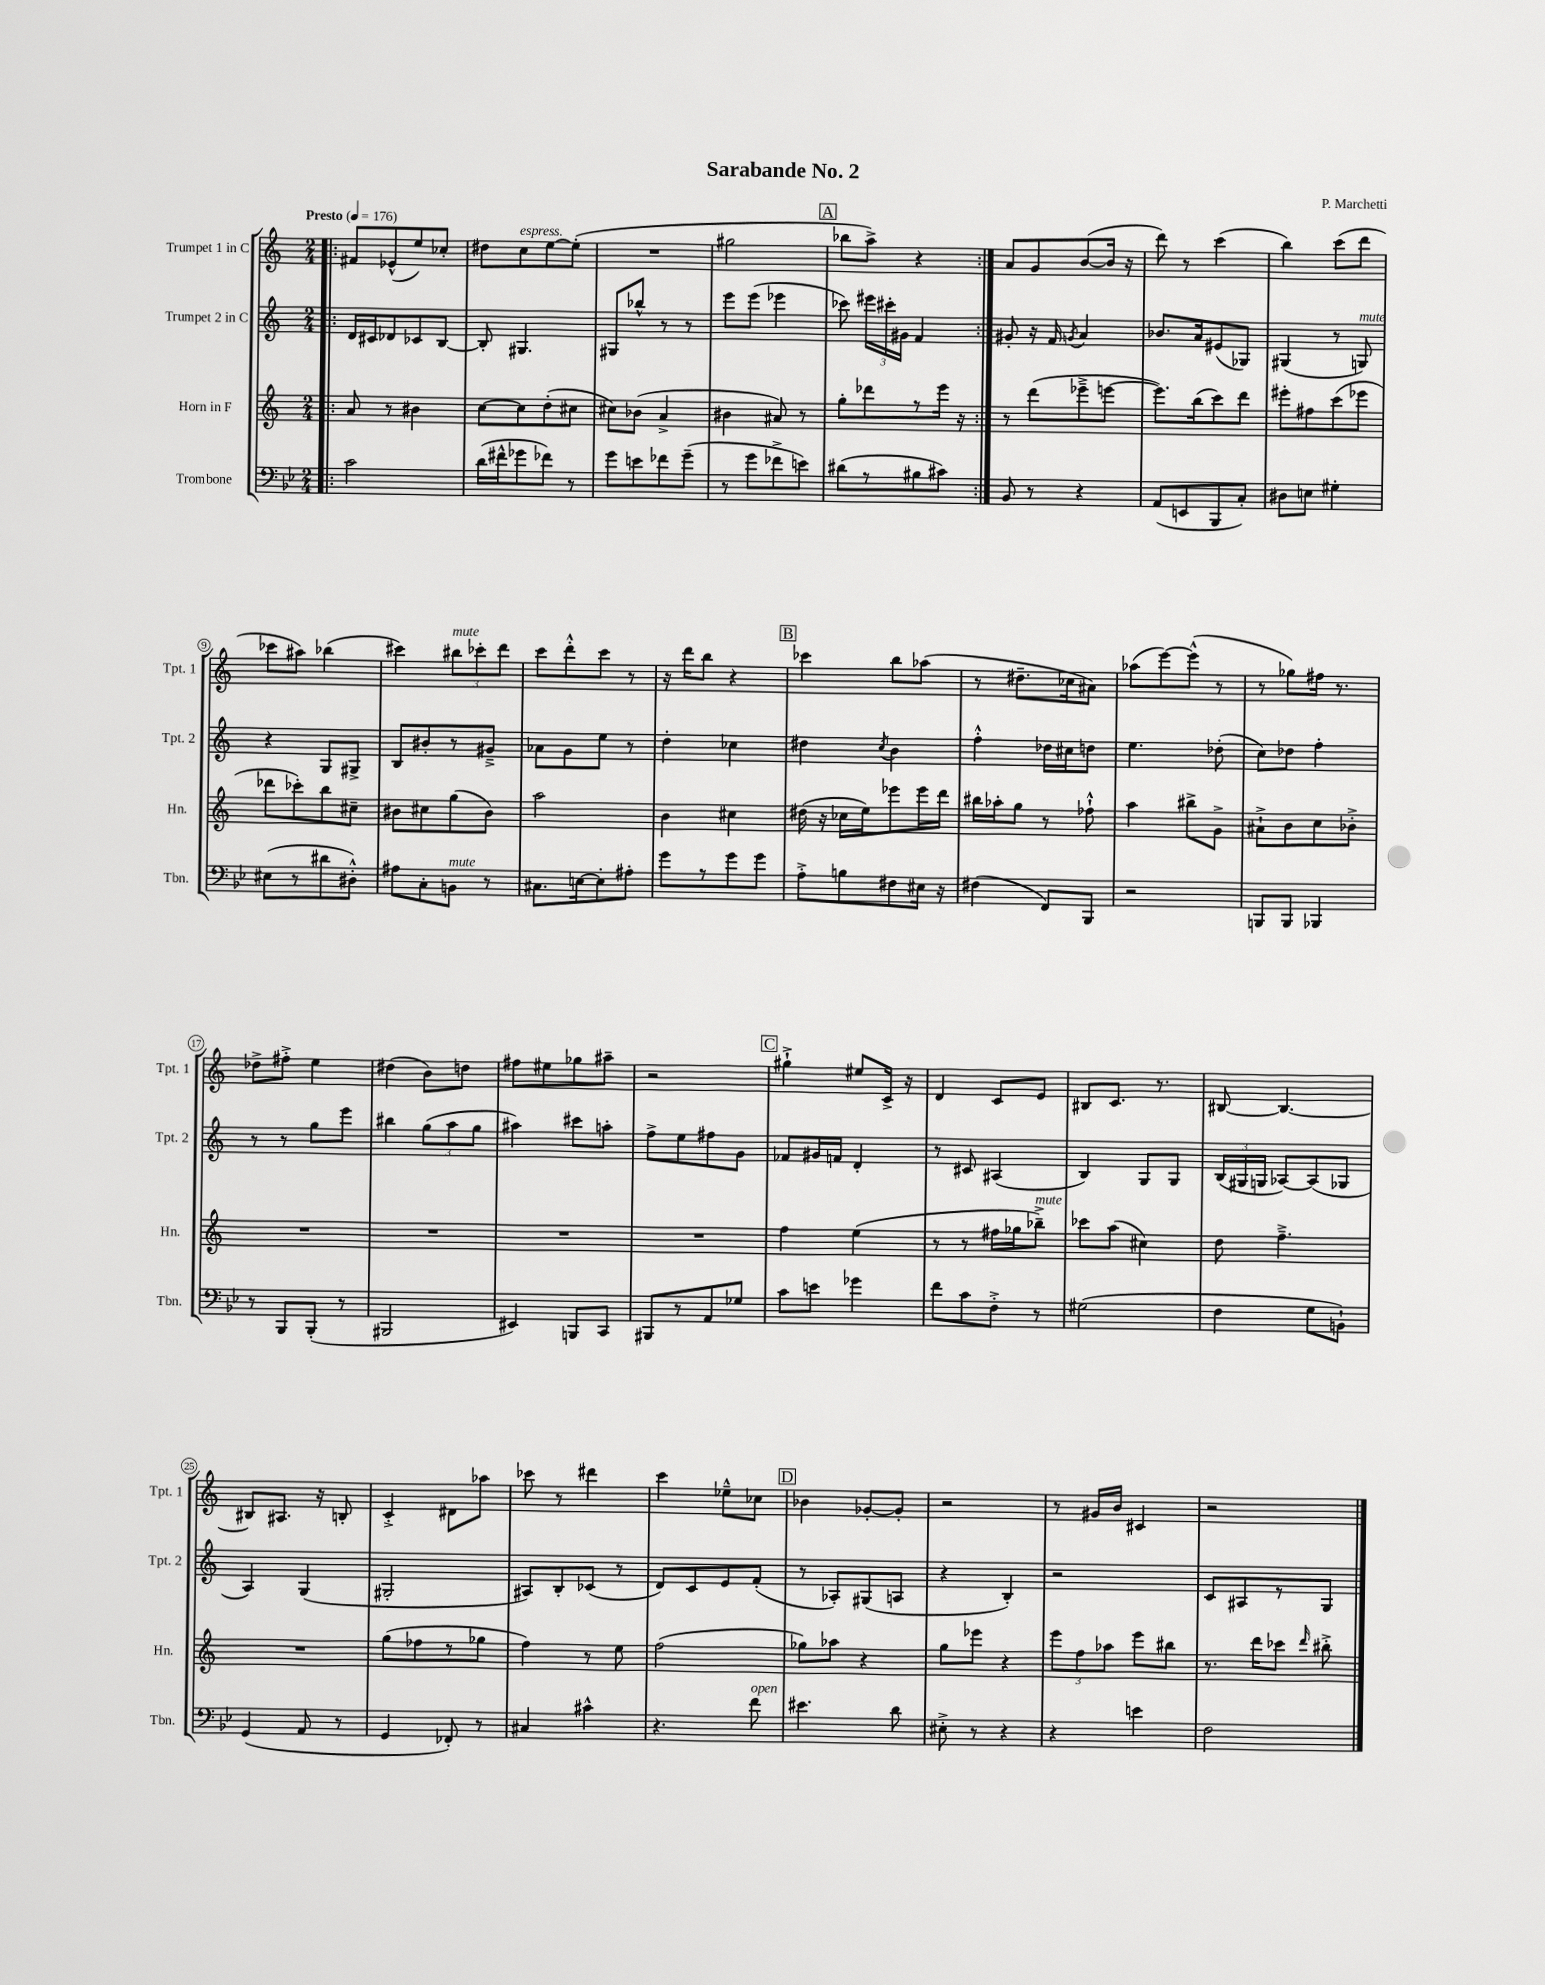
\header { title = "Sarabande No. 2" composer = "P. Marchetti" }
<<
\new StaffGroup <<
\new Staff = "s0" \with { instrumentName = "Trumpet 1 in C" shortInstrumentName = "Tpt. 1" } {
    \clef treble \key c \major \numericTimeSignature \time 2/4 \tempo "Presto" 4 = 176
    \autoBeamOff \repeat volta 2 { \bar ".|:" fis'8[ ees'8-^( e''8) ces''8]-. |
    dis''8[ c''8^\markup { \italic "espress." } e''8~ e''8]-.( |
    R2 |
    gis''2 |
    \mark \markup { \box "A" } bes''8[ a''8]->) r4 | }
    a'8[ g'8 b'8~( b'16] r16 |
    d'''8) r8 c'''4( |
    b''4) c'''8[( d'''8] |
    ces'''8[ ais''8]) bes''4( |
    cis'''4) \tuplet 3/2 { bis''8[^\markup { \italic "mute" } ces'''8-. d'''8] } |
    c'''8[ d'''8-.-^ c'''8] r8 |
    r16 d'''16[ b''8] r4 |
    \mark \markup { \box "B" } ces'''4 b''8[ aes''8]( |
    r8 dis''8.[-- ces''16 ais'8]) |
    aes''8[( e'''8~) e'''8]-^( r8 |
    r8 ges''8[) fis''16] r8. |
    des''8[-> fis''8]-.-> e''4 |
    dis''4( b'8[) d''8] |
    fis''8[ eis''8 ges''8 ais''8]-- |
    r2 |
    \mark \markup { \box "C" } gis''4-!-> eis''8[ c'16]-> r16 |
    d'4 c'8[ e'8] |
    bis8[ c'8.] r8. |
    bis8~ bis4.~ |
    bis8[ ais8.] r16 b8-. |
    c'4-.-> dis'8[ aes''8] |
    ces'''8 r8 dis'''4 |
    c'''4 ees''8[---^ ces''8] |
    \mark \markup { \box "D" } bes'4 ges'8[~-. ges'8]-. |
    r2 |
    r8 gis'16[ b'16] cis'4 |
    r2 \bar "|." |
}
\new Staff = "s1" \with { instrumentName = "Trumpet 2 in C" shortInstrumentName = "Tpt. 2" } {
    \clef treble \key c \major \numericTimeSignature \time 2/4
    \autoBeamOff \repeat volta 2 { \bar ".|:" d'16[ cis'16 des'8 ces'8 b8]~ |
    b8-. gis4. |
    gis8[ bes''8]-^ r8 r8 |
    e'''8[ e'''8]( ees'''4 |
    \mark \markup { \box "A" } ces'''8) \tuplet 3/2 { eis'''16[ cis'''16-. gis'16] } f'4 | }
    gis'8-. r16 f'16 \acciaccatura { g'8 } a'4 |
    bes'8.[ a'16 eis'8( ges8]) |
    gis4( r8 g8^\markup { \italic "mute" }) |
    r4 g8[ gis8]-> |
    b8[ bis'8-. r8 gis'8]---> |
    aes'8[ g'8 e''8] r8 |
    d''4-. ces''4 |
    \mark \markup { \box "B" } dis''4 \acciaccatura { c''8 } b'4 |
    f''4-.-^ des''16[ cis''16 d''8] |
    e''4. des''8-.( |
    c''8[) des''8] f''4-. |
    r8 r8 g''8[ e'''8] |
    bis''4 \tuplet 3/2 { g''8[( a''8 g''8] } |
    ais''4) cis'''8[ a''8]-. |
    f''8[-> e''8 fis''8 g'8] |
    \mark \markup { \box "C" } fes'8[ gis'16 f'16] d'4-. |
    r8 cis'8 ais4( |
    b4) g8[ g8] |
    \tuplet 3/2 { b16[( gis16 g16] } aes8[~) aes8( ges8] |
    a4) g4( |
    gis2-. |
    ais8[) b8-. ces'8]( r8 |
    d'8[) c'8 e'8 f'8]-.( |
    \mark \markup { \box "D" } r8 aes8[-.) gis8( a8] |
    r4 b4-.) |
    r2 |
    c'8[ ais8 r8 g8] \bar "|." |
}
\new Staff = "s2" \with { instrumentName = "Horn in F" shortInstrumentName = "Hn." } {
    \clef treble \key c \major \numericTimeSignature \time 2/4
    \autoBeamOff \repeat volta 2 { \bar ".|:" a'8 r8 bis'4 |
    c''8[~ c''8 d''8-.( cis''8] |
    cis''8[) bes'8]( a'4-> |
    bis'4 ais'8) r8 |
    \mark \markup { \box "A" } g''8[-. des'''8 r8 e'''16] r16 | }
    r8 d'''8[( ees'''8---> e'''8]~ |
    e'''8.[) b''16( c'''8) d'''8] |
    eis'''8[-. fis''8 c'''8( ees'''8] |
    des'''8[ ces'''8-.) b''8 cis''8]-- |
    bis'8[ cis''8 g''8( bis'8]) |
    a''2 |
    b'4 cis''4 |
    \mark \markup { \box "B" } dis''16( r16 ces''16[ e''16) ees'''8 ees'''16 d'''16] |
    bis''16[ aes''16-. g''8] r8 fes''8-!-^ |
    a''4 bis''8[-> g'8]-> |
    ais'8[-!-> b'8 c''8 bes'8]-.-> |
    R2 |
    R2 |
    R2 |
    R2 |
    \mark \markup { \box "C" } f''4 e''4( |
    r8 r8 fis''16[ ges''16 bes''8]--->^\markup { \italic "mute" }) |
    ces'''8[ a''8]( cis''4) |
    d''8 f''4.---> |
    R2 |
    g''8[( fes''8 r8 ges''8] |
    f''4) r8 e''8 |
    f''2( |
    \mark \markup { \box "D" } ges''8[) aes''8] r4 |
    g''8[ ees'''8] r4 |
    \tuplet 3/2 { e'''8[ f''8 aes''8] } e'''8[ bis''8] |
    r8. d'''16[ ces'''8] \grace { d'''16 } bis''8-.-> \bar "|." |
}
\new Staff = "s3" \with { instrumentName = "Trombone" shortInstrumentName = "Tbn." } {
    \clef bass \key bes \major \numericTimeSignature \time 2/4
    \autoBeamOff \repeat volta 2 { \bar ".|:" c'2 |
    d'16[( fis'16-^ ges'8 fes'8]) r8 |
    g'8[ e'8 fes'8 g'8]--( |
    r8 g'8[ fes'8-> e'8]) |
    \mark \markup { \box "A" } dis'8[( r8 bis8 cis'8]) | }
    bes,8 r8 r4 |
    a,8[( e,8 bes,,8 c8]-.) |
    dis8[ e8] gis4-. |
    eis8[( r8 dis'8 dis8]-.-^) |
    ais8[ c8-. b,8]^\markup { \italic "mute" } r8 |
    cis8.[ e16~ e8-. ais8]-. |
    g'8[ r8 g'8 g'8] |
    \mark \markup { \box "B" } a8[-.-> b8 fis8 eis16] r16 |
    fis4( f,8[) bes,,8] |
    r2 |
    b,,8[ b,,8] bes,,4 |
    r8 bes,,8[ bes,,8]-.( r8 |
    bis,,2 |
    eis,4) b,,8[ c,8] |
    bis,,8[ r8 a,8 ges8] |
    \mark \markup { \box "C" } c'8[ e'8] ges'4 |
    f'8[ c'8 f8]-.-> r8 |
    gis2( |
    f4 g8[ b,8]-!) |
    g,4( a,8 r8 |
    g,4 fes,8-.) r8 |
    cis4 cis'4-^ |
    r4. f'8^\markup { \italic "open" } |
    \mark \markup { \box "D" } eis'4. d'8 |
    eis8-.-> r8 r4 |
    r4 e'4 |
    f2 \bar "|." |
}
>>
>>
\layout { \context { \Score \override BarNumber.stencil = #(make-stencil-circler 0.1 0.3 ly:text-interface::print) } }
